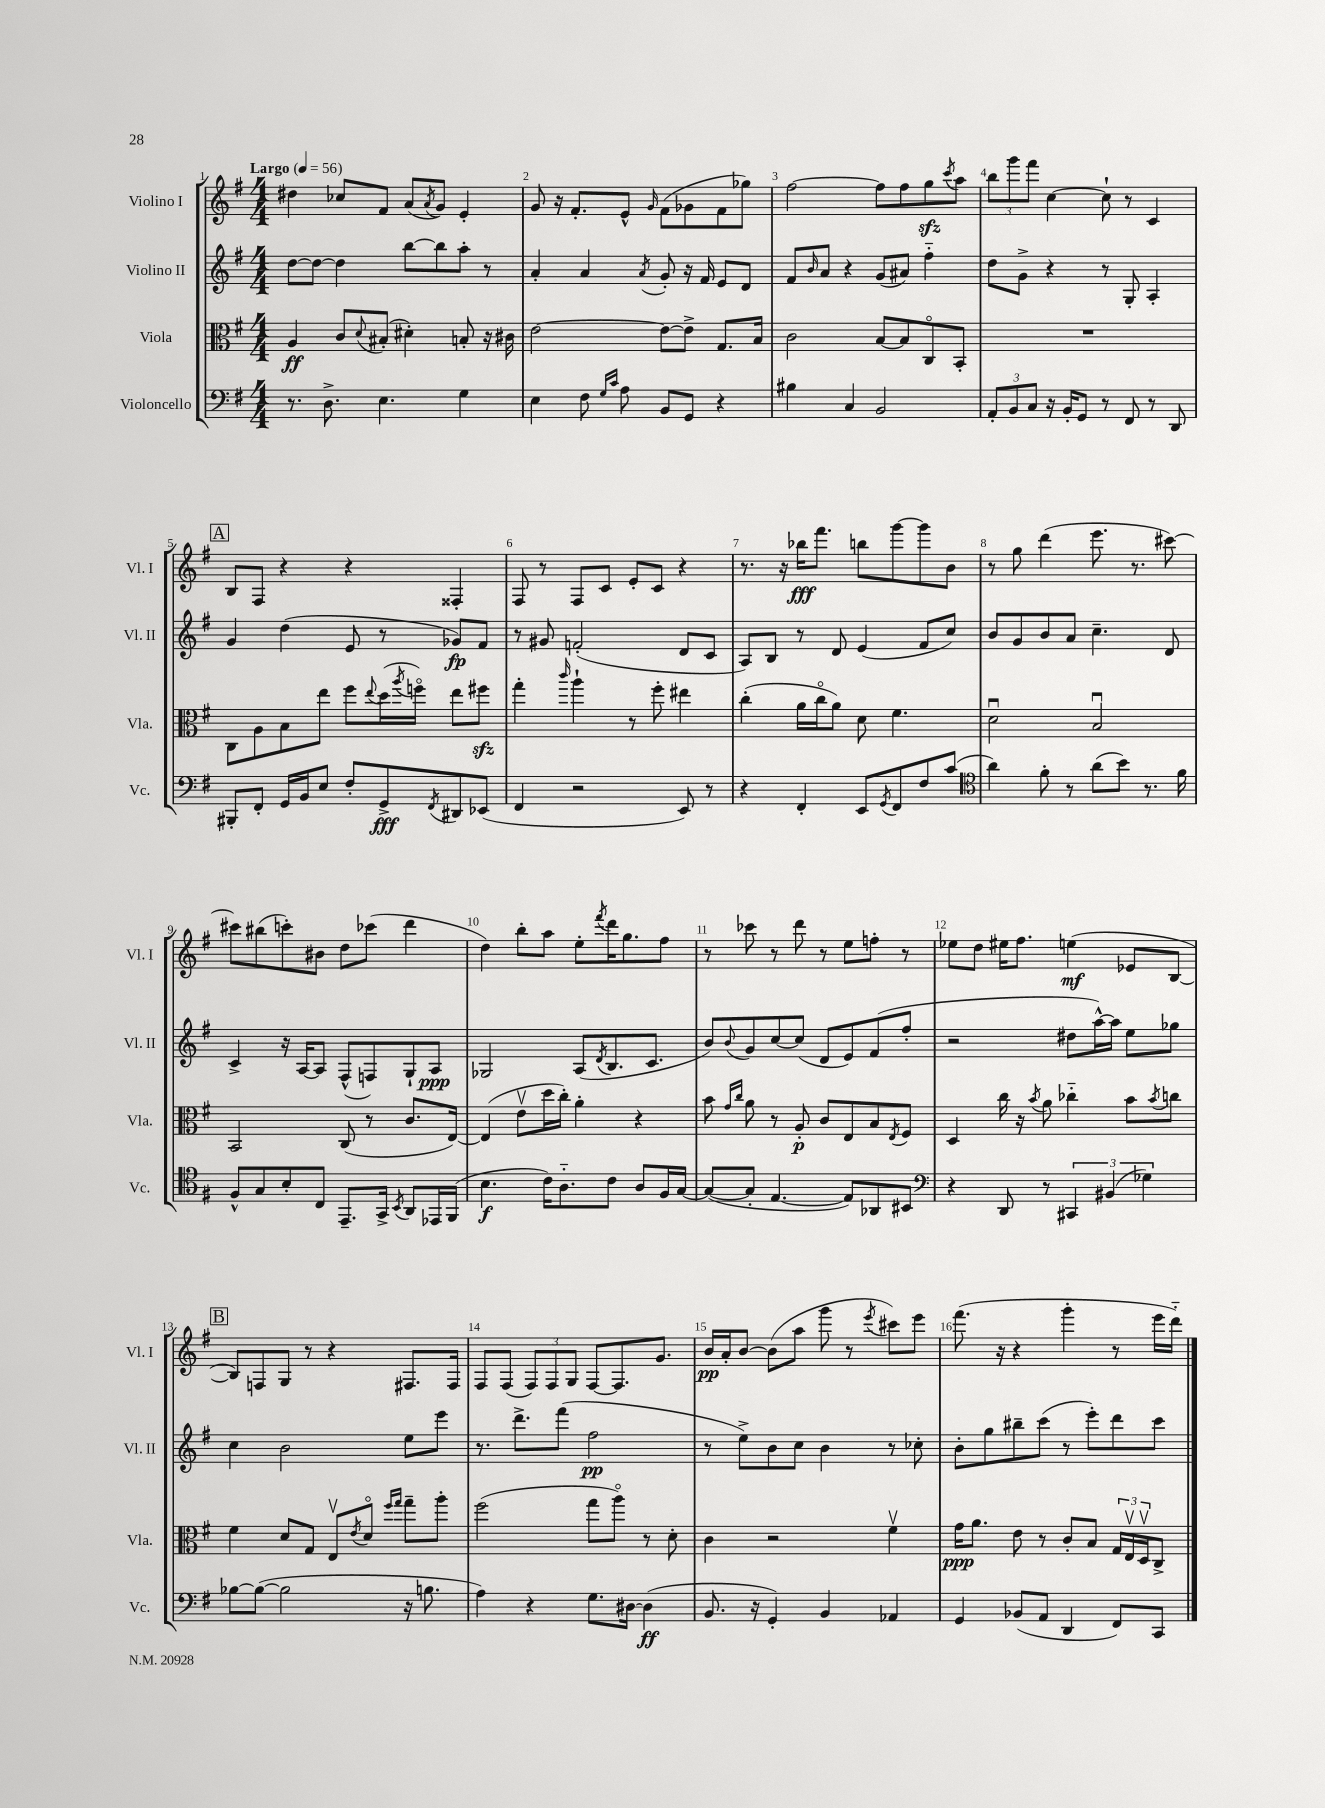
<<
\new StaffGroup <<
\new Staff = "s0" \with { instrumentName = "Violino I" shortInstrumentName = "Vl. I" } {
    \clef treble \key g \major \numericTimeSignature \time 4/4 \tempo "Largo" 4 = 56
    dis''4 ces''8 fis'8 a'8( \acciaccatura { a'8 } g'8) e'4-. |
    g'8 r16 fis'8.-. e'8-^ \grace { g'16 } fis'8( ges'8 fis'8 ges''8) |
    fis''2~ fis''8 fis''8 g''8\sfz \acciaccatura { c'''8 } a''8 |
    \tuplet 3/2 { b''8 g'''8 fis'''8 } c''4~ c''8-! r8 c'4 |
    \mark \markup { \box "A" } b8 fis8 r4 r4 fisis4-. |
    fis8 r8 fis8 c'8 e'8-. c'8 r4 |
    r8. r16 bes''16\fff fis'''8. b''8 g'''8~ g'''8 b'8 |
    r8 g''8 d'''4( e'''8. r8. cis'''8~) |
    cis'''8 bis''8( c'''8-.) bis'8 d''8 ces'''8( d'''4 |
    d''4) b''8-. a''8 e''8-. \acciaccatura { fis'''8 } d'''16 g''8. fis''8 |
    r8 ces'''8 r8 d'''8 r8 e''8 f''8-. r8 |
    ees''8 d''8 eis''16 fis''8. e''4\mf( ees'8 b8~ |
    \mark \markup { \box "B" } b8) f8 g8 r8 r4 fis8. fis16 |
    fis8 fis8( \tuplet 3/2 { fis8) fis8 g8 } fis8~ fis8. g'8. |
    b'16\pp a'16-. b'8~ b'8( a''8 g'''8 r8 \acciaccatura { e'''8 } cis'''8) e'''8 |
    fis'''8.( r16 r4 g'''4-. r8 e'''16 d'''16-_) \bar "|." |
}
\new Staff = "s1" \with { instrumentName = "Violino II" shortInstrumentName = "Vl. II" } {
    \clef treble \key g \major \numericTimeSignature \time 4/4
    d''8~ d''8~ d''4 b''8~ b''8 a''8-. r8 |
    a'4-. a'4 \acciaccatura { a'8 } g'8-. r16 fis'16 e'8 d'8 |
    fis'8 \grace { b'16 } a'8 r4 g'8( ais'8) fis''4-_ |
    d''8 g'8-> r4 r8 g8-. a4-. |
    \mark \markup { \box "A" } g'4 d''4( e'8 r8 ges'8\fp) fis'8 |
    r8 gis'8 f'2-.( d'8 c'8 |
    a8) b8 r8 d'8 e'4( fis'8 c''8) |
    b'8 g'8 b'8 a'8 c''4.-- d'8 |
    c'4-> r16 a16~ a8 fis8-^( f8) g8-! a8\ppp |
    ges2 a8( \acciaccatura { d'8 } b8. c'8. |
    b'8) \appoggiatura { b'8 } g'8 c''8~ c''8( d'8 e'8) fis'8( fis''8-. |
    r2 dis''8 a''16~-^) a''16 e''8 ges''8 |
    \mark \markup { \box "B" } c''4 b'2 e''8 e'''8 |
    r8. d'''8.-> fis'''8( fis''2\pp |
    r8 e''8->) b'8 c''8 b'4 r8 ces''8-. |
    b'8-. g''8 bis''8-- c'''8( r8 e'''8-.) d'''8 c'''8 \bar "|." |
}
\new Staff = "s2" \with { instrumentName = "Viola" shortInstrumentName = "Vla." } {
    \clef alto \key g \major \numericTimeSignature \time 4/4
    a4\ff c'8 \appoggiatura { d'8 } bis8-.( dis'4-.) b8-. r16 cis'16 |
    e'2~ e'8~ e'8-> g8. b16 |
    c'2 b8~ b8 c8\flageolet b,8-. |
    R1 |
    \mark \markup { \box "A" } c8 a8 b8 e''8 fis''8 \appoggiatura { e''8 } d''16( \acciaccatura { a''8 } f''16\flageolet) e''8 fis''8\sfz |
    g''4-. \grace { c'''16 } a''4-! r8 fis''8-. eis''4 |
    c''4-.( a'16 c''16\flageolet a'8) d'8 fis'4. |
    d'2\downbow b2\downbow |
    b,2 c8( r8 c'8. e16~) |
    e4( e'8\upbow d''16 c''16-.) a'4-. r4 |
    b'8 \grace { g'16 c''16 } a'8 r8 a8-.\p c'8 e8 b8 \acciaccatura { e8 } fis8 |
    d4 c''16 r16 \acciaccatura { b'8 } a'8 ces''4-_ b'8 \acciaccatura { b'8 } c''8 |
    \mark \markup { \box "B" } fis'4 d'8 g8 e8\upbow \acciaccatura { e'8 } d'8\flageolet \grace { fis''16 g''16 } g''8-- a''8-. |
    fis''2( g''8 a''8\flageolet) r8 d'8-. |
    c'4 r2 fis'4\upbow |
    g'16\ppp a'8. e'8 r8 c'8-. b8 \tuplet 3/2 { g16 e16\upbow d16\upbow } c8-> \bar "|." |
}
\new Staff = "s3" \with { instrumentName = "Violoncello" shortInstrumentName = "Vc." } {
    \clef bass \key g \major \numericTimeSignature \time 4/4
    r8. d8.-> e4. g4 |
    e4 fis8 \grace { g16 c'16 } a8 b,8 g,8 r4 |
    bis4 c4 b,2 |
    \tuplet 3/2 { a,8-. b,8 c8 } r16 b,16-. g,8 r8 fis,8 r8 d,8 |
    \mark \markup { \box "A" } bis,,8-. fis,8-. g,16 b,16 e8 fis8-. g,8->\fff \acciaccatura { fis,8 } dis,8 ees,8( |
    fis,4 r2 e,8) r8 |
    r4 fis,4-. e,8 \acciaccatura { g,8 } fis,8 fis8 c'8( |
    \clef tenor a'4) fis'8-. r8 a'8( b'8) r8. fis'16 |
    fis8-^ g8 b8-. c8 e,8.-- g,16-> \acciaccatura { b,8 } a,8 ees,16 fis,16( |
    b4.\f c'16) a8.-_ c'8 a8 fis16 g16~ |
    g8~( g8-. e4.~ e8) aes,8 bis,8 |
    \clef bass r4 d,8 r8 \tuplet 3/2 { cis,4 bis,4( ges4) } |
    \mark \markup { \box "B" } bes8~ bes8~( bes2 r16 b8. |
    a4) r4 g8. dis16~ dis4\ff( |
    b,8. r16 g,4-.) b,4 aes,4 |
    g,4 bes,8( a,8 d,4 fis,8) c,8 \bar "|." |
}
>>
>>
\layout { \context { \Score \override BarNumber.break-visibility = ##(#f #t #t) barNumberVisibility = #all-bar-numbers-visible } }
